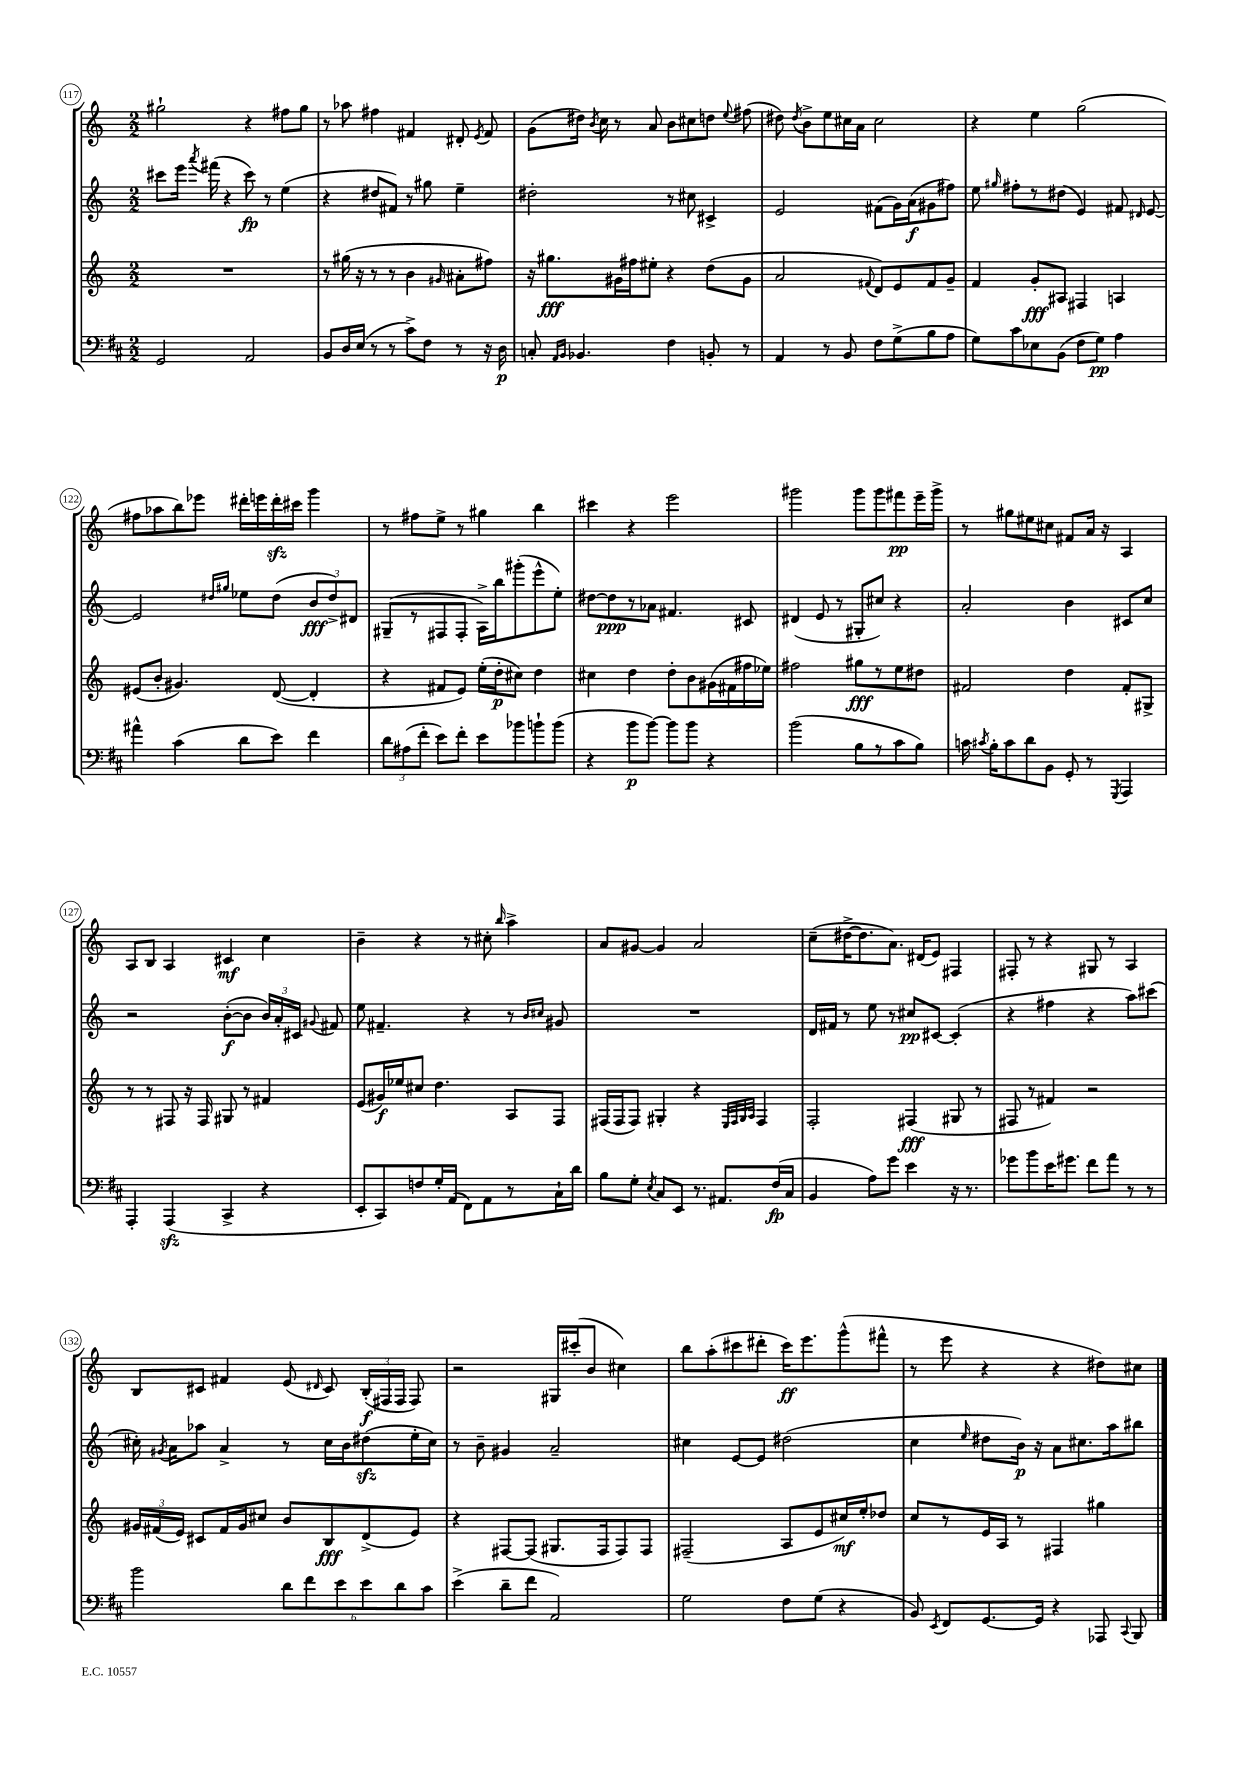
<<
\new StaffGroup <<
\new Staff = "s0" {
    \clef treble \key c \major \numericTimeSignature \time 2/2
    \autoBeamOff gis''2-! r4 fis''8[ gis''8] |
    r8 aes''8 fis''4 fis'4 dis'8-. \acciaccatura { e'8 } fis'8 |
    g'8[( dis''16]) \acciaccatura { b'8 } c''16 r8 a'8 b'8[ cis''8 d''8] \appoggiatura { e''8 } fis''8( |
    dis''8) \acciaccatura { dis''8 } b'8[-> e''8 cis''16 a'16] cis''2 |
    r4 e''4 g''2( |
    fis''8[ aes''8 b''8) ees'''8] dis'''16[-. e'''16 dis'''16-.\sfz cis'''16] g'''4 |
    r8 fis''8[ e''8]-> r8 gis''4 b''4 |
    cis'''4 r4 e'''2 |
    gis'''2 gis'''8[ gis'''8 fis'''8\pp e'''16-- gis'''16]-> |
    r8 gis''8[ eis''8 cis''8] fis'8[ a'16] r16 a4 |
    a8[ b8] a4 cis'4\mf c''4 |
    b'4-- r4 r8 cis''8-. \grace { b''16 } a''4-> |
    a'8[ gis'8]~ gis'4 a'2 |
    c''8[--( dis''16~-> dis''8. a'8.]) dis'16[( e'8]) fis4 |
    fis8-. r8 r4 gis8 r8 a4 |
    b8[ cis'8] fis'4 e'8( \grace { dis'16 } cis'8) \tuplet 3/2 { b16[-.\f( fis16 fis16] } fis8) |
    r2 gis16[ cis'''16-.( b'8] cis''4) |
    b''8[ a''8-.( cis'''8 dis'''8]-. cis'''16[\ff) e'''8. g'''8-^( fis'''8]-^ |
    r8 e'''8 r4 r4 dis''8[) cis''8] \bar "|." |
}
\new Staff = "s1" {
    \clef treble \key c \major \numericTimeSignature \time 2/2
    \autoBeamOff cis'''8[ e'''16] \acciaccatura { a'''8 } fis'''16( r4 cis'''8\fp) r8 e''4( |
    r4 dis''8[ fis'8]) r8 gis''8 e''4-- |
    dis''2-. r8 cis''8 cis'4-> |
    e'2 fis'8[( g'16) a'16\f( gis'8 fis''8]) |
    e''8 \grace { gis''16 } fis''8[-. r8 dis''8]( e'4) fis'8 \grace { dis'16 } e'8~ |
    e'2 \grace { dis''16[ gis''16] } ees''8[ dis''8]( \tuplet 3/2 { b'8[\fff dis''8->) dis'8] } |
    gis8[--( r8 fis8 fis8]-. a16[->) b''16 gis'''8-.( e'''8-^ e''8]-.) |
    dis''8[~ dis''8\ppp r8 aes'8] fis'4. cis'8 |
    dis'4( e'8 r8 gis8[-. cis''8]) r4 |
    a'2-. b'4 cis'8[ c''8] |
    r2 b'8[~-.\f( b'8] \tuplet 3/2 { b'16[) a'16-. cis'16] } \appoggiatura { gis'8 } fis'8 |
    e''8 fis'4.-- r4 r8 \grace { b'16[ cis''16] } gis'8 |
    R1 |
    d'16[ fis'16] r8 e''8 r8 cis''8[\pp cis'8]~ cis'4-.( |
    r4 fis''4 r4 a''8[) cis'''8]( |
    cis''16-.) \acciaccatura { gis'8 } a'16[ aes''8] a'4-> r8 cis''16[ b'16 dis''8\sfz( e''16-. cis''16]) |
    r8 b'8-- gis'4 a'2-- |
    cis''4 e'8[~ e'8] dis''2( |
    c''4 \grace { e''16 } dis''8[ b'16]\p) r16 a'8[ cis''8. a''16 bis''8] \bar "|." |
}
\new Staff = "s2" {
    \clef treble \key c \major \numericTimeSignature \time 2/2
    \autoBeamOff R1 |
    r8 gis''16( r16 r8 r8 b'4 \grace { gis'16 } ais'8[-. fis''8]) |
    r16 gis''8.[\fff gis'16 fis''16 eis''8]-. r4 d''8[( gis'8] |
    a'2 \appoggiatura { fis'8 } d'8[) e'8 fis'8 g'8]-- |
    f'4 g'8[-.\fff ais8] fis4 a4 |
    eis'8[( b'8]-. gis'4.) d'8~( d'4-. |
    r4 fis'8[ e'8]) e''16[-.( d''16-.\p cis''8]) d''4 |
    cis''4 d''4 d''8[-. b'8 gis'16( fis'16 fis''16 ees''16]) |
    fis''2 gis''8[\fff r8 e''8 dis''8] |
    fis'2 d''4 fis'8[-. gis8]-> |
    r8 r8 fis8 r16 fis16 gis8 r8 fis'4 |
    e'8[( gis'16\f) ees''16 cis''8] d''4. a8[ f8] |
    fis16[( fis16 fis8]) gis4-. r4 \grace { e32[ fis32 gis32 a32] } fis4 |
    f2-. fis4\fff( gis8 r8 |
    fis8 r8 fis'4) r2 |
    \tuplet 3/2 { gis'16[ fis'16( e'16]) } cis'8[ fis'16 gis'16 cis''8] b'8[ b8\fff d'8->( e'8]) |
    r4 fis8[~ fis8]( gis8.[ fis16 fis8) fis8] |
    fis2--( a8[ e'8 cis''16\mf) e''16-. des''8] |
    c''8[ r8 e'16 a16] r8 fis4 gis''4 \bar "|." |
}
\new Staff = "s3" {
    \clef bass \key d \major \numericTimeSignature \time 2/2
    \autoBeamOff g,2 a,2 |
    b,8[ d16 e16]( r8 r8 cis'8[->) fis8] r8 r16 d16\p |
    c8-. \grace { a,16[ b,16] } bes,4. fis4 b,8-. r8 |
    a,4 r8 b,8 fis8[ g8->( b8 a8] |
    g8[) cis'8 ees8 b,8]( fis8[ g8]\pp) a4 |
    ais'4-^ cis'4( d'8[ e'8]) fis'4 |
    \tuplet 3/2 { d'8[ ais8( fis'8]-. } e'8[) fis'8]-. e'8[ bes'8 b'8-! b'8]( |
    r4 b'8[\p b'8]~) b'8[ b'8] r4 |
    b'2( b8[ r8 cis'8 b8]) |
    c'16 \acciaccatura { cis'8 } b16[-. cis'8 d'8 b,8] g,8-. r8 \acciaccatura { g,,8 } a,,4 |
    a,,4-. a,,4\sfz( cis,4-> r4 |
    e,8[-. cis,8) f8 g16-. a,16]( fis,8[) a,8 r8 cis16-! d'16] |
    b8[ g8]-. \acciaccatura { e8 } cis8[ e,8] r8. ais,8.[ fis16\fp( cis16] |
    b,4 a8[) g'8] e'4 r16 r8. |
    ges'8[ b'8 e'16 gis'8.] fis'8[ a'8] r8 r8 |
    b'2 \tuplet 6/4 { d'8[ fis'8 e'8 e'8 d'8 cis'8] } |
    e'4->( d'8[-- fis'8] a,2) |
    g2 fis8[ g8]( r4 |
    b,8) \acciaccatura { e,8 } fis,8[ g,8.~ g,16] r4 aes,,8 \appoggiatura { cis,8 } b,,8 \bar "|." |
}
>>
>>
\layout { \context { \Score currentBarNumber = #117 \override BarNumber.stencil = #(make-stencil-circler 0.1 0.3 ly:text-interface::print) } }
